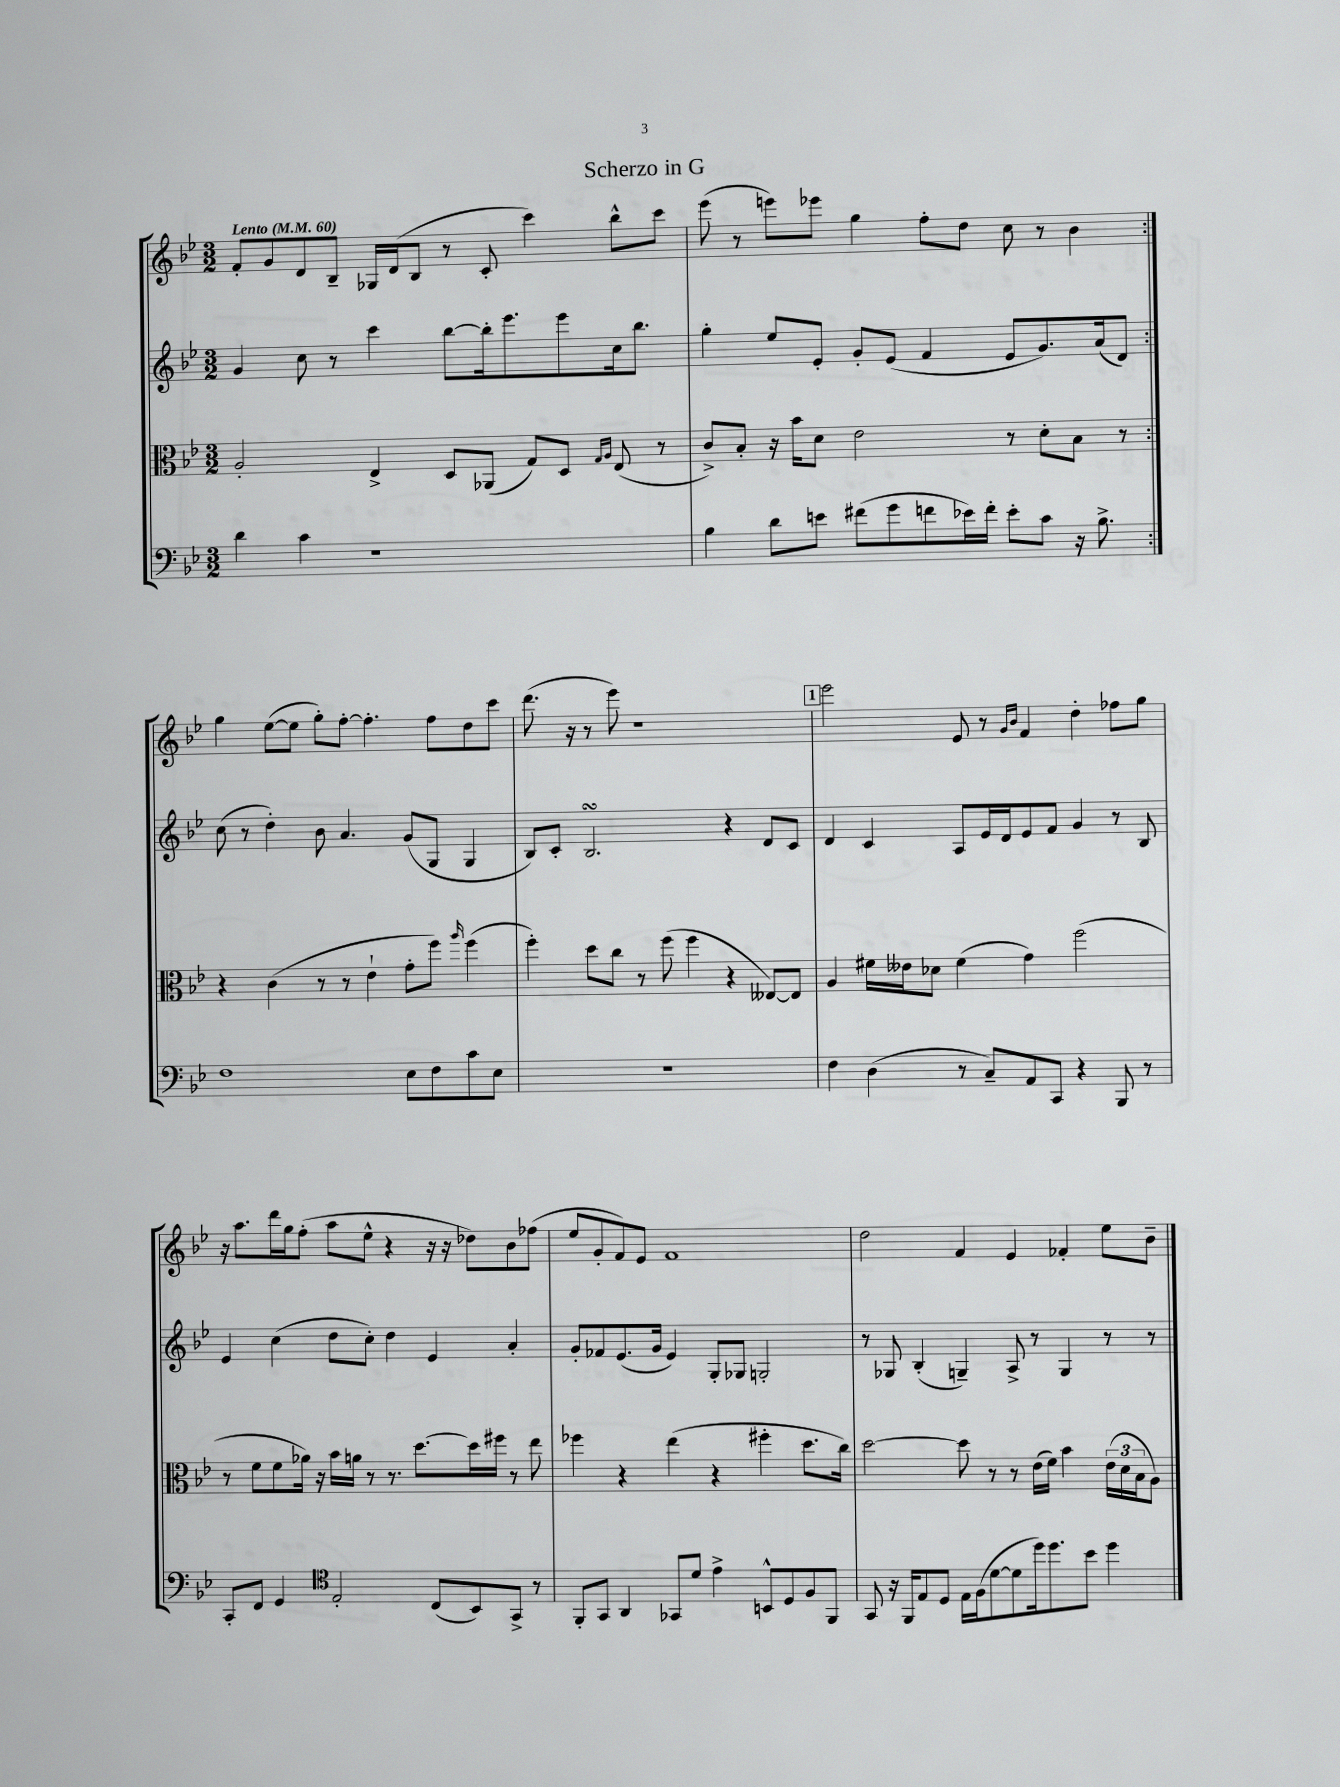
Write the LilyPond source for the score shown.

\header { title = "Scherzo in G" }
<<
\new StaffGroup <<
\new Staff = "s0" {
    \clef treble \key bes \major \numericTimeSignature \time 3/2 \tempo "Lento" 4 = 60
    \repeat volta 2 { f'8-. g'8 d'8 bes8-- ges16 d'16( bes8 r8 c'8-. c'''4) bes''8-^ c'''8 |
    ees'''8( r8 e'''8) ees'''8 g''4 f''8-. d''8 c''8 r8 bes'4 | }
    g''4 ees''8~( ees''8 g''8-.) f''8~-. f''4.-. f''8 d''8 c'''8 |
    d'''8.( r16 r8 ees'''8) r1 |
    \mark \markup { \box "1" } ees'''2 ees'8 r8 \grace { g'16 bes'16 } f'4 d''4-. fes''8 g''8 |
    r16 a''8. d'''16 g''16 f''8-.( a''8 ees''8-^ r4 r16 r16 des''8) bes'8 fes''8( |
    ees''8 g'8-. f'8) ees'8 f'1 |
    d''2 f'4 ees'4 fes'4-. ees''8 bes'8-- \bar "|." |
}
\new Staff = "s1" {
    \clef treble \key bes \major \numericTimeSignature \time 3/2
    \repeat volta 2 { g'4 c''8 r8 c'''4 bes''8~ bes''16-. ees'''8. ees'''8 c''16 bes''8. |
    g''4-. ees''8 ees'8-. g'8-. ees'8( f'4 ees'8 g'8.) a'16( d'8) | }
    c''8( r8 d''4-.) bes'8 a'4. g'8( g8 g4 |
    bes8) c'8-. bes2.\turn r4 d'8 c'8 |
    \mark \markup { \box "1" } d'4 c'4 a8 ees'16 d'16 ees'8 f'8 g'4 r8 bes8 |
    ees'4 c''4( d''8 c''8-.) d''4 ees'4 a'4-. |
    g'8-. fes'8 ees'8.( g'16 ees'4) g8-. ges8 g2-. |
    r8 ges8 bes4-.( g4--) a8-> r8 g4 r8 r8 \bar "|." |
}
\new Staff = "s2" {
    \clef alto \key bes \major \numericTimeSignature \time 3/2
    \repeat volta 2 { a2-. ees4-> d8 aes,8( g8) d8 \grace { g16 a16 } ees8( r8 |
    c'8->) bes8-. r16 bes'16 d'8 ees'2 r8 d'8-. bes8 r8 | }
    r4 c'4( r8 r8 ees'4-! g'8-. f''8) \grace { a''16 } f''4( |
    f''4-.) d''8 c''8 r8 f''8( f''4 r4 eeses8~) eeses8 |
    \mark \markup { \box "1" } a4 fis'16 eeses'16 des'8 fis'4( g'4) f''2( |
    r8 f'8 f'8 aes'16) r16 bes'16 a'16 r8 r8. d''8.~ d''16 fis''16 r8 ees''8 |
    fes''4 r4 ees''4( r4 fis''4-. d''8. c''16) |
    d''2~ d''8 r8 r8 ees'16( f'16) bes'4 \tuplet 3/2 { ees'16( d'16 bes16 } a8) \bar "|." |
}
\new Staff = "s3" {
    \clef bass \key bes \major \numericTimeSignature \time 3/2
    \repeat volta 2 { d'4 c'4 r1 |
    bes4 d'8 e'8 fis'8( g'8 f'8 ees'16) f'16-. ees'8-. c'8 r16 bes8.-> | }
    f1 ees8 f8 c'8 ees8 |
    R1. |
    \mark \markup { \box "1" } f4 d4( r8 c8--) a,8 c,8 r4 bes,,8 r8 |
    c,8-. f,8 g,4 \clef tenor ees2-. c8( bes,8) g,8-> r8 |
    f,8-. g,8 a,4 ges,8 d'8 ees'4-> b,8-^ d8 f8 f,8 |
    g,8 r16 f,16 ees8 d8 ees16 f16( d'8~ d'8 d''16) d''8. bes'8 d''4 \bar "|." |
}
>>
>>
\layout { \context { \Score \remove "Bar_number_engraver" } }
